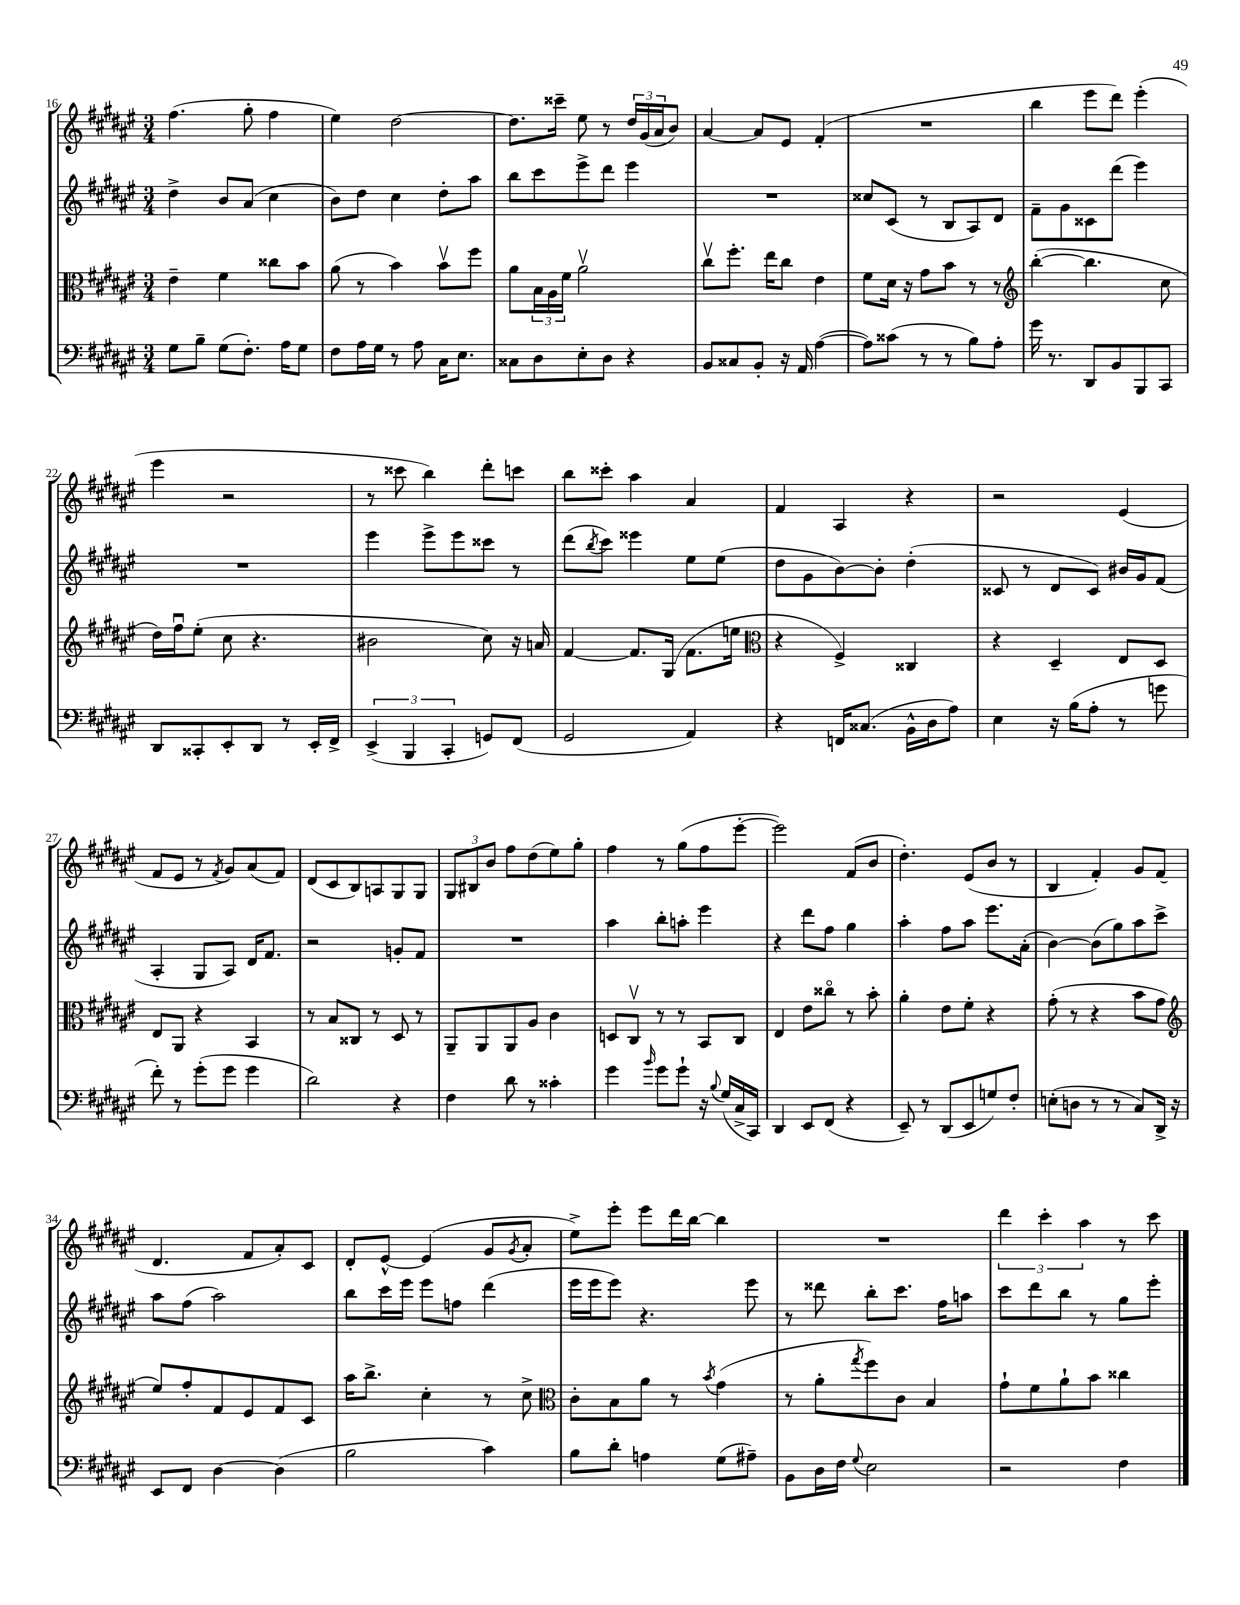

**kern	**kern	**kern	**kern
*part4	*part3	*part2	*part1
*staff4	*staff3	*staff2	*staff1
*clefF4	*clefC3	*clefG2	*clefG2
*k[f#c#g#d#a#e#]	*k[f#c#g#d#a#e#]	*k[f#c#g#d#a#e#]	*k[f#c#g#d#a#e#]
*M3/4	*M3/4	*M3/4	*M3/4
=16	=16	=16	=16
8G#\L	4e#~\	4dd#^\	(4.ff#\
8B~\J	.	.	.
(8G#\L	4f#\	8b/L	.
8.F#'\J)	.	(8a#/J	8gg#'\
.	8cc##X\L	4cc#\	4ff#\
16A#\KL	.	.	.
8G#\J	8b\J	.	.
=17	=17	=17	=17
8F#\L	(8a#\	8b\L)	4ee#\)
16A#\L	8r	8dd#\J	.
16G#\JJ	.	.	.
8r	4b\)	4cc#\	[2dd#\
8A#\	.	.	.
16C#\KL	8bv\L	8dd#'\L	.
8.E#\J	.	.	.
.	8ff#\J	8aa#\J	.
=18	=18	=18	=18
8C##X\L	8a#\L	8bb\L	8.dd#\L]
8D#\	24B\L	8ccc#\	.
.	24A#\	.	.
.	.	.	16ccc##X~\Jk
.	24f#\JJ	.	.
8E#'\	2a#v\	8eee#^\	8ee#\
8D#\J	.	8ddd#\J	8r
4r	.	4eee#\	24dd#/LL
.	.	.	(24g#/
.	.	.	24a#/J
.	.	.	8b/J)
=19	=19	=19	=19
8BB/L	8cc#v\L	2.r	[4a#/
8C##X/	8.ff#'\J	.	.
8BB'/J	.	.	8a#/L]
.	16ee#\KL	.	.
16r	8cc#\J	.	8e#/J
16AA#/	.	.	.
([4A#\	4e#\	.	(4f#'/
=20	=20	=20	=20
8A#\L])	8f#\L	8cc##X/L	2.r
(8c##X\J	16d#\Jk	(8c#/J	.
.	16r	.	.
8r	8g#\L	8r	.
8r	8b\J	8B/L	.
8B\L)	8r	8A#/)	.
8A#'\J	8r	8d#/J	.
=21	=21	=21	=21
*	*clefG2	*	*
16g#\	([4bb'\	8f#~\L	4bb\
8.r	.	.	.
.	.	8g#\	.
8DD#/L	4.bb\]	8c##X\	8eee#\L
8BB/	.	(8ddd#\J	8ddd#\J)
8BBB/	.	4eee#\)	(4eee#'\
8CC#/J	8cc#\	.	.
!!LO:LB:g=z
=22	=22	=22	=22
8DD#/L	16dd#\LL)	2.r	4eee#\
.	16ff#u\J	.	.
8CC##X'/	(8ee#'\J	.	.
8EE#'/	8cc#\	.	2r
8DD#/J	4.r	.	.
8r	.	.	.
16EE#'/LL	.	.	.
16FF#^/JJ	.	.	.
=23	=23	=23	=23
(6EE#^/	2b#X\	4eee#\	8r
.	.	.	8ccc##X\
6BBB/	.	.	.
.	.	8eee#^\L	4bb\)
6CC#'/	.	.	.
.	.	8eee#\	.
8GGn/L)	8cc#\)	8ccc##X\J	8ddd#'\L
(8FF#/J	16r	8r	8cccn\J
.	16an/	.	.
=24	=24	=24	=24
2GG#/	[4f#/	(8ddd#\L	8bb\L
.	.	8qbb/	.
.	.	8ccc#\J)	8ccc##X'\J
.	8.f#/L]	4eee##X\	4aa#\
.	(16G#/Jk	.	.
4AA#/)	8.f#\L	8ee#\L	4a#/
.	.	(8ee#\J	.
.	16een\Jk	.	.
=25	=25	=25	=25
*	*clefC3	*	*
4r	4r	8dd#\L	4f#/
.	.	8g#\	.
16FFn/KL	4F#^/)	[8b\)	4A#/
(8.C##X/J	.	.	.
.	.	8b'\J]	.
16BB^^\LL	4C##X/	(4dd#'\	4r
16D#\J	.	.	.
8A#\J)	.	.	.
=26	=26	=26	=26
4E#\	4r	8c##X/	2r
.	.	8r	.
16r	4D#~/	8d#/L	.
(16B\KL	.	.	.
8A#'\J	.	8c##/J)	.
8r	8E#/L	16b#X/LL	(4e#/
.	.	16g#/J	.
8gn\	8D#/J	(8f#/J	.
!!LO:LB:g=z
=27	=27	=27	=27
8f#'\)	8E#/L	4A#'/	8f#/L
8r	8AA#/J	.	8e#/J
(8g#'\L	4r	8G#/L	8r
.	.	.	8qf#/
8g#\J	.	8A#/J)	8g#/L)
4g#\	4BB/	16d#/KL	(8a#/
.	.	8.f#/J	.
.	.	.	8f#/J)
=28	=28	=28	=28
2d#\)	8r	2r	(8d#/L
.	8B/L	.	8c#/
.	8C##X/J	.	8B/)
.	8r	.	8An/
4r	8D#/	8gn'/L	8G#/
.	8r	8f#/J	8G#/J
=29	=29	=29	=29
4F#\	8AA#~/L	2.r	12G#/L
.	.	.	12B#X/
.	8AA#/	.	.
.	.	.	12b/J
8d#\	8AA#/	.	8ff#\L
8r	8A#/J	.	(8dd#\
4c##X'\	4c#\	.	8ee#\)
.	.	.	8gg#'\J
=30	=30	=30	=30
4g#\	8Dn/L	4aa#\	4ff#\
.	8C#v/J	.	.
16qqb/	.	.	.
8g#\L	8r	8bb'\L	8r
8g#`\J	8r	8aan'\J	(8gg#\L
16r	8BB/L	4eee#\	8ff#\
8qqB/	.	.	.
(16G#/LL	.	.	.
16C#^/	8C#/J	.	[8eee#'\J
16CC#/JJ)	.	.	.
=31	=31	=31	=31
4DD#/	4E#/	4r	2eee#\])
8EE#/L	8e#\L	8ddd#\L	.
(8FF#/J	8cc##X\J	8ff#\J	.
4r	8r	4gg#\	(8f#/L
.	8b'\	.	8b/J
=32	=32	=32	=32
8EE#~/)	4a#'\	4aa#'\	4.dd#'\)
8r	.	.	.
(8DD#/L	8e#\L	8ff#\L	.
8EE#/	8f#'\J	8aa#\J	(8e#/L
8Gn/)	4r	8.eee#\L	8b/J
8F#'/J	.	.	8r
.	.	(16a#'\Jk	.
=33	=33	=33	=33
(8En'\L	(8g#'\	[4b\)	4B/
8Dn\J	8r	.	.
8r	4r	(8b\L]	4f#'/)
8r	.	8gg#\)	.
8C#/L)	8b\L	8aa#\	8g#/L
16DD#^/Jk	8g#\J	8ccc#^\J	(8f#/J
16r	.	.	.
!!LO:LB:g=z
=34	=34	=34	=34
*	*clefG2	*	*
8EE#/L	8ee#/L)	8aa#\L	4.d#/
8FF#/J	8ff#'/	(8ff#\J	.
[4D#\	8f#/	2aa#\)	.
.	8e#/	.	8f#/L
(4D#\]	8f#/	.	8a#'/)
.	8c#/J	.	8c#/J
=35	=35	=35	=35
2B\	16aa#\KL	8bb\L	8d#'/L
.	8.bb^\J	.	.
.	.	16ccc#\L	[8e#^^/J
.	.	16eee#\JJ	.
.	4cc#'\	8eee#\L	(4e#/]
.	.	8ffn\J	.
4c#\)	8r	(4ddd#\	8g#/L
.	.	.	8qg#/
.	8cc#^\	.	8a#'/J
=36	=36	=36	=36
*	*clefC3	*	*
8B\L	8c#'\L	16eee#\LL	8ee#^\L)
.	.	16eee#\J	.
8d#'\J	8B\	8eee#\J)	8eee#'\J
4An\	8a#\J	4.r	8eee#\L
.	8r	.	16ddd#\L
.	.	.	[16bb\JJ
.	8qb/	.	.
(8G#\L	(4g#\	.	4bb\]
8A#X~\J)	.	8eee#\	.
=37	=37	=37	=37
8BB\L	8r	8r	2.r
16D#\L	8a#'\L	8ddd##X\	.
16F#\JJ	.	.	.
8qqG#/	8qgg#/	.	.
2E#\	8ff#\)	8bb'\L	.
.	8c#\J	8.ccc#\J	.
.	4B/	.	.
.	.	16ff#\KL	.
.	.	8aan\J	.
=38	=38	=38	=38
2r	8g#`\L	8ccc#\L	6ddd#\
.	8f#\	8ddd#\	.
.	.	.	6ccc#'\
.	8a#`\	8bb\J	.
.	.	.	6aa#\
.	8b\J	8r	.
4F#\	4cc##X\	8gg#\L	8r
.	.	8eee#'\J	8ccc#\
==	==	==	==
*-	*-	*-	*-
